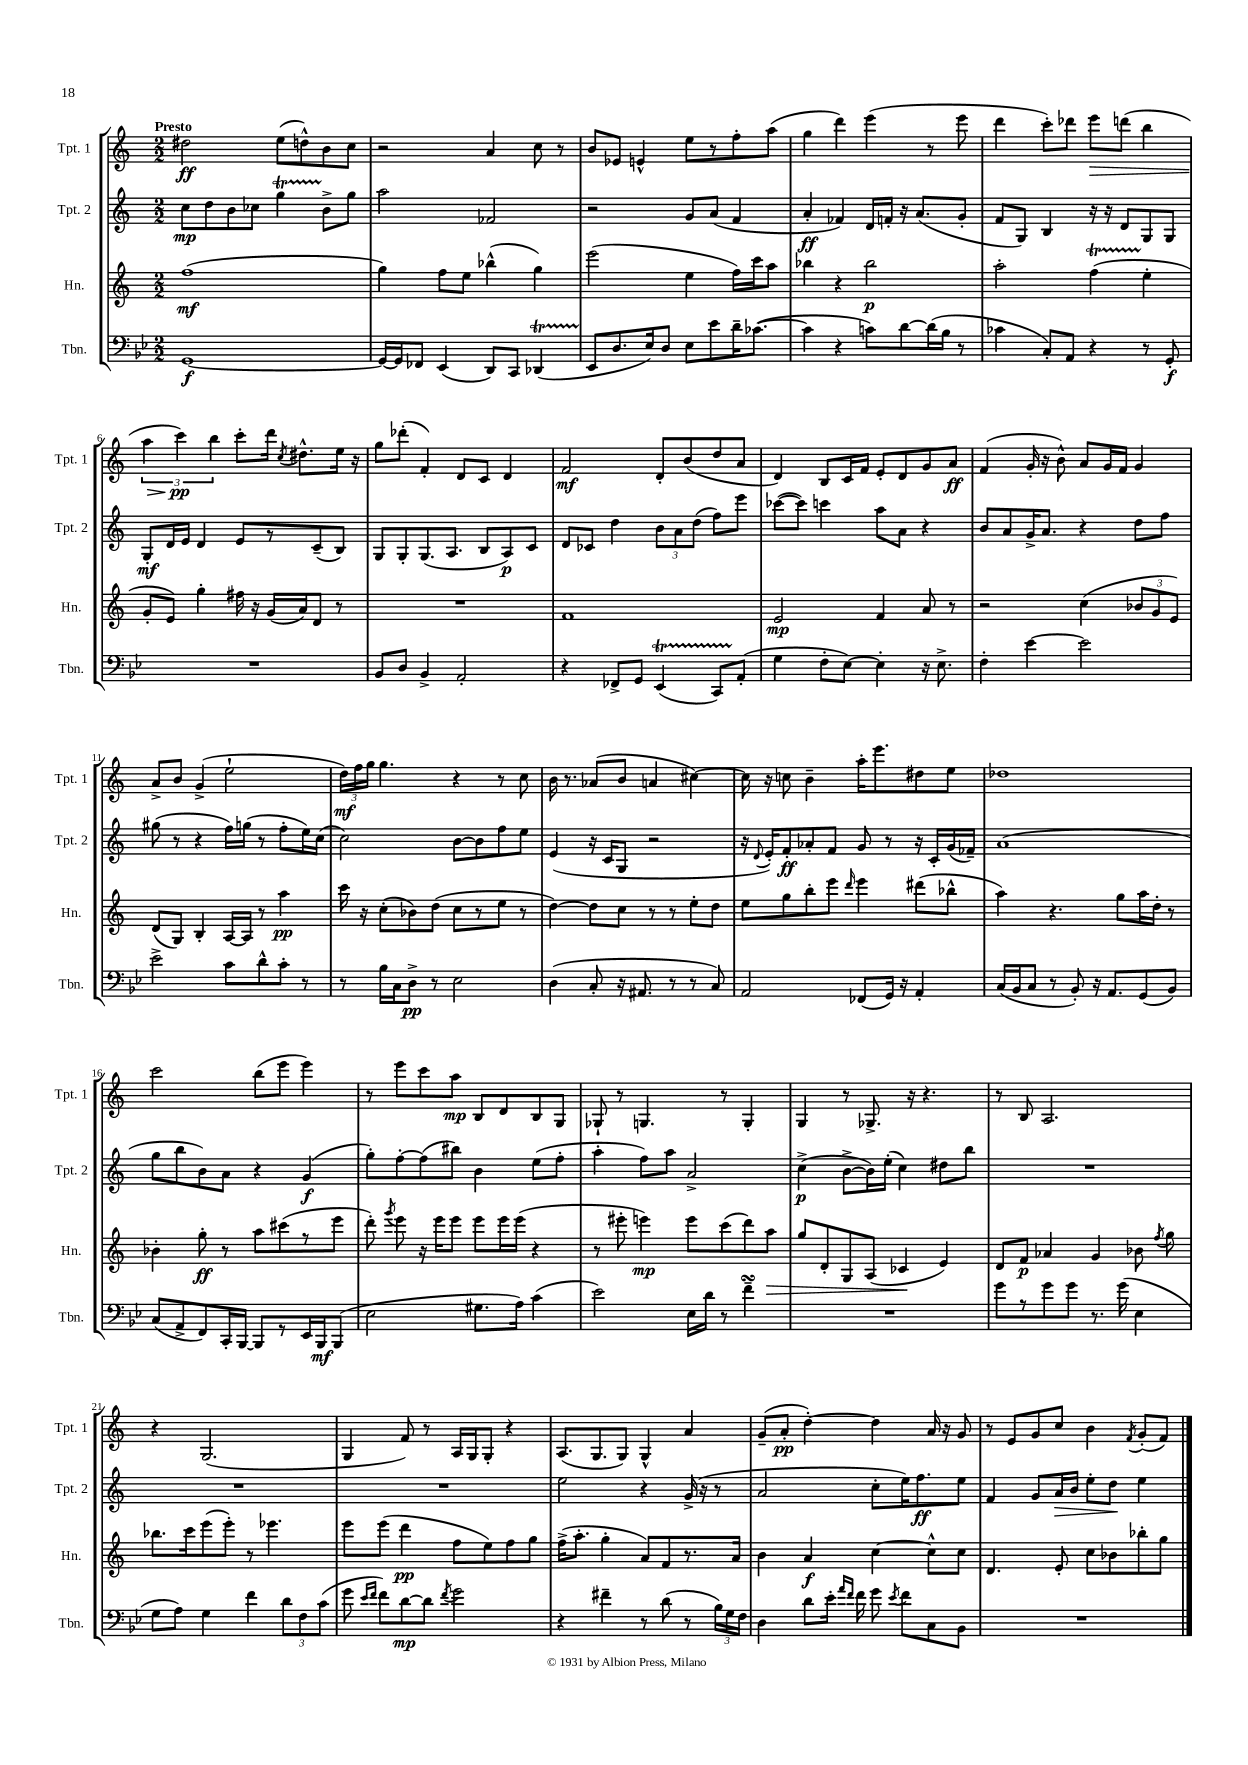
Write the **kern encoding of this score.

**kern	**kern	**kern	**kern
*staff4	*staff3	*staff2	*staff1
*clefF4	*clefG2	*clefG2	*clefG2
*k[b-e-]	*k[]	*k[]	*k[]
*M2/2	*M2/2	*M2/2	*M2/2
[1GG	(1ff	8cc	2dd#
.	.	8dd	.
.	.	8b	.
.	.	8cc-	.
.	.	4gg	(8ee
.	.	.	8dd^^)
.	.	8b^	8b
.	.	8gg	8cc
=	=	=	=
16GG_	4gg)	2aa	2r
16GG]	.	.	.
8FF-	.	.	.
(4EE-	8ff	.	.
.	8ee	.	.
8DD)	(4bb-^^	2f-	4a
8CC	.	.	.
(4DD-	4gg)	.	8cc
.	.	.	8r
=	=	=	=
8EE-	(2eee	2r	8b
8.D	.	.	8e-
.	.	.	4e^^
16E-)	.	.	.
8D	.	.	.
8E-	4ee	8g	8ee
8e-	.	(8a	8r
16d~	16ff)	4f	8ff'
([8.c-	16ccc	.	.
.	8aa	.	(8aa
=	=	=	=
4c-]	4bb-	4a'	4gg
4r	4r	4f-)	4ddd)
8c)	2bb-	16d	(4eee
.	.	16f'	.
[8d	.	16r	.
.	.	(8.a	.
(16d]	.	.	8r
16B-	.	.	.
8r	.	8g'	8eee
=	=	=	=
4c-	2aa'	8f	4ddd
.	.	8G)	.
8C')	.	4B	8ccc')
8AA	.	.	8ddd-
4r	(4ff	16r	8eee
.	.	16r	.
.	.	8d	(8ddd
8r	4ee'	8G	4bb
8GG'	.	8G	.
=	=	=	=
1r	8g'	8G'	6aa
.	8e)	16d	.
.	.	.	6ccc)
.	.	16e	.
.	4gg'	4d	.
.	.	.	6bb
.	16ff#	8e	8ccc'
.	16r	.	.
.	(16g	8r	16ddd
.	.	.	8qcc
.	16a)	.	8.dd#^^
.	8d	(8c~	.
.	8r	8B)	16ee
.	.	.	16r
=	=	=	=
8BB-	1r	8G	8gg
8D	.	8G'	(8ddd-'
4BB-^	.	(8.G	4f')
.	.	8.A	.
2AA'	.	.	8d
.	.	8B	8c
.	.	8A)	4d
.	.	8c	.
=	=	=	=
4r	1f	8d	2f
.	.	8c-	.
8FF-^	.	4dd	.
8GG	.	.	.
(4EE-	.	12b	8d'
.	.	12a	.
.	.	.	(8b
.	.	(12dd	.
8CC)	.	8ff)	8dd
(8AA'	.	8eee	8a
=	=	=	=
4G	2e	([8ccc-	4d)
.	.	8ccc-])	.
8F'	.	4ccc	8B
[8E-)	.	.	16c
.	.	.	16f
4E-']	4f	8aa	8e'
.	.	8a	8d
16r	8a	4r	8g
8.E-^	.	.	.
.	8r	.	8a
=	=	=	=
4F'	2r	8b	(4f
.	.	8a	.
[4e-	.	16g^	16g'
.	.	8.a	16r
.	.	.	8b^^)
2e-]	(4cc	4r	8a
.	.	.	16g
.	.	.	16f
.	12b-	8dd	4g
.	12g	.	.
.	.	8ff	.
.	12e)	.	.
=	=	=	=
2e-^	(8d	(8gg#	8a^
.	8G)	8r	8b
.	4B'	4r	(4g^
8c	[16A	16ff)	2ee`
.	16A]	(16gg	.
8d^^	8r	8r	.
8c'	4aa	8ff'	.
8r	.	16ee)	.
.	.	(16cc	.
=	=	=	=
8r	16ccc	2cc)	24dd)
.	.	.	24ff
.	16r	.	.
.	.	.	24gg
16B-	(8cc'	.	4.gg
16C	.	.	.
8D^	8b-)	.	.
8r	(8dd	.	.
2E-	8cc	[8b	4r
.	8r	8b]	.
.	8ee	8ff	8r
.	8r	8ee	8cc
=	=	=	=
(4D	[4dd)	(4e	16b
.	.	.	8.r
8C'	8dd]	16r	(8a-
.	.	16c	.
16r	8cc	8G	8b
8.AA#	.	.	.
.	8r	2r	4a
8r	8r	.	.
8r	8ee'	.	[4cc#)
8C)	8dd	.	.
=	=	=	=
2AA	8ee	16r	16cc#]
.	.	8qqd	.
.	.	16e')	16r
.	8gg	8f'	8cc
.	8bb'	8a-'	4b~
.	8eee	8f	.
.	16qqddd	.	.
(8FF-	4eee	8g	16aa'
.	.	.	8.eee
16GG)	.	8r	.
16r	.	.	.
4AA'	(8ddd#	16r	8dd#
.	.	16c'	.
.	8bb-^^	(16g	8ee
.	.	16f-~)	.
=	=	=	=
(16C	4aa)	(1a	1dd-
16BB-	.	.	.
8C	.	.	.
8r	4.r	.	.
8BB-')	.	.	.
16r	.	.	.
8.AA	.	.	.
.	8gg	.	.
(8GG	16aa	.	.
.	16dd'	.	.
8BB-)	8r	.	.
=	=	=	=
(8C	4b-'	8gg	2ccc
8AA^	.	8bb	.
8FF)	8gg'	8b)	.
16CC'	8r	8a	.
[16BBB-	.	.	.
8BBB-]	8aa	4r	(8bb
8r	(8ccc#	.	8eee
16EE-	8r	(4g	4eee)
16BBB-	.	.	.
(8BBB-	8eee	.	.
=	=	=	=
2E-	8ddd')	8gg')	8r
.	8qggg	.	.
.	8eee	[8ff'	8eee
.	16r	(8ff]	8ccc
.	16eee	.	.
.	8eee	8bb#)	8aa
8.G#	8eee	4b	8B
.	16eee	.	8d
16A)	(16eee	.	.
(4c	4r	(8ee	8B
.	.	8ff'	8G
=	=	=	=
2e-)	8r	4aa'	8G-`
.	8eee#'	.	8r
.	4eee)	8ff)	4.G
.	.	8aa	.
16E-	8eee	2a^	.
16d	.	.	.
8r	(8ccc	.	8r
4f~	8ddd)	.	4G'
.	8aa	.	.
=	=	=	=
1r	8gg	(4cc^	4G
.	8d'	.	.
.	8G	[8b^	8r
.	(8A	16b])	8.G-^
.	.	(16ee'	.
.	4c-	4cc)	.
.	.	.	16r
.	.	.	4.r
.	4e)	8dd#	.
.	.	8bb	.
=	=	=	=
8g	8d	1r	8r
8r	8f	.	8B
8g	4a-	.	2.A
8g	.	.	.
8.r	4g	.	.
(16g	.	.	.
4E-	8b-	.	.
.	8qff	.	.
.	8gg	.	.
=	=	=	=
8G	8.bb-	1r	4r
8A)	.	.	.
.	16ccc	.	.
4G	(8eee	.	(2.G
.	8eee')	.	.
4f	8r	.	.
.	4.eee-	.	.
12d	.	.	.
12F	.	.	.
(12c	.	.	.
=	=	=	=
8g	8eee	1r	4G
16qqe-	.	.	.
16qqf	.	.	.
8f)	(8eee	.	.
[8d	4ddd	.	8f)
8d]	.	.	8r
8qf	.	.	.
2g	8ff	.	16A
.	.	.	16G
.	8ee)	.	8G'
.	8ff	.	4r
.	8gg	.	.
=	=	=	=
4r	(16ff^	2ee	(8.A
.	8.aa'	.	.
.	.	.	8.G
4f#~	4gg'	.	.
.	.	.	8G)
8r	8a)	4r	4G^^
(8d	8f	.	.
8r	8.r	(16g^	4a
.	.	16r	.
24B-)	.	8r	.
24G	.	.	.
.	16a	.	.
24F	.	.	.
=	=	=	=
4D	4b	2a	(8g~
.	.	.	8a'
8d	4a	.	[4dd')
16e-'	.	.	.
16qqa	.	.	.
16qqf	.	.	.
16f	.	.	.
8g	[4cc	8cc'	4dd]
8qe-	.	.	.
8f	.	16ee)	.
.	.	8.ff	.
8C	8cc^^]	.	16a
.	.	.	16r
8BB-	8cc	8ee	8g
=	=	=	=
1r	4.d	4f	8r
.	.	.	8e
.	.	8g	8g
.	8e'	16a	8cc
.	.	16b	.
.	8cc	8ee'	4b
.	8b-	8dd	.
.	.	.	8qf
.	8bb-'	4ee	(8g'
.	8gg	.	8f)
==	==	==	==
*-	*-	*-	*-
